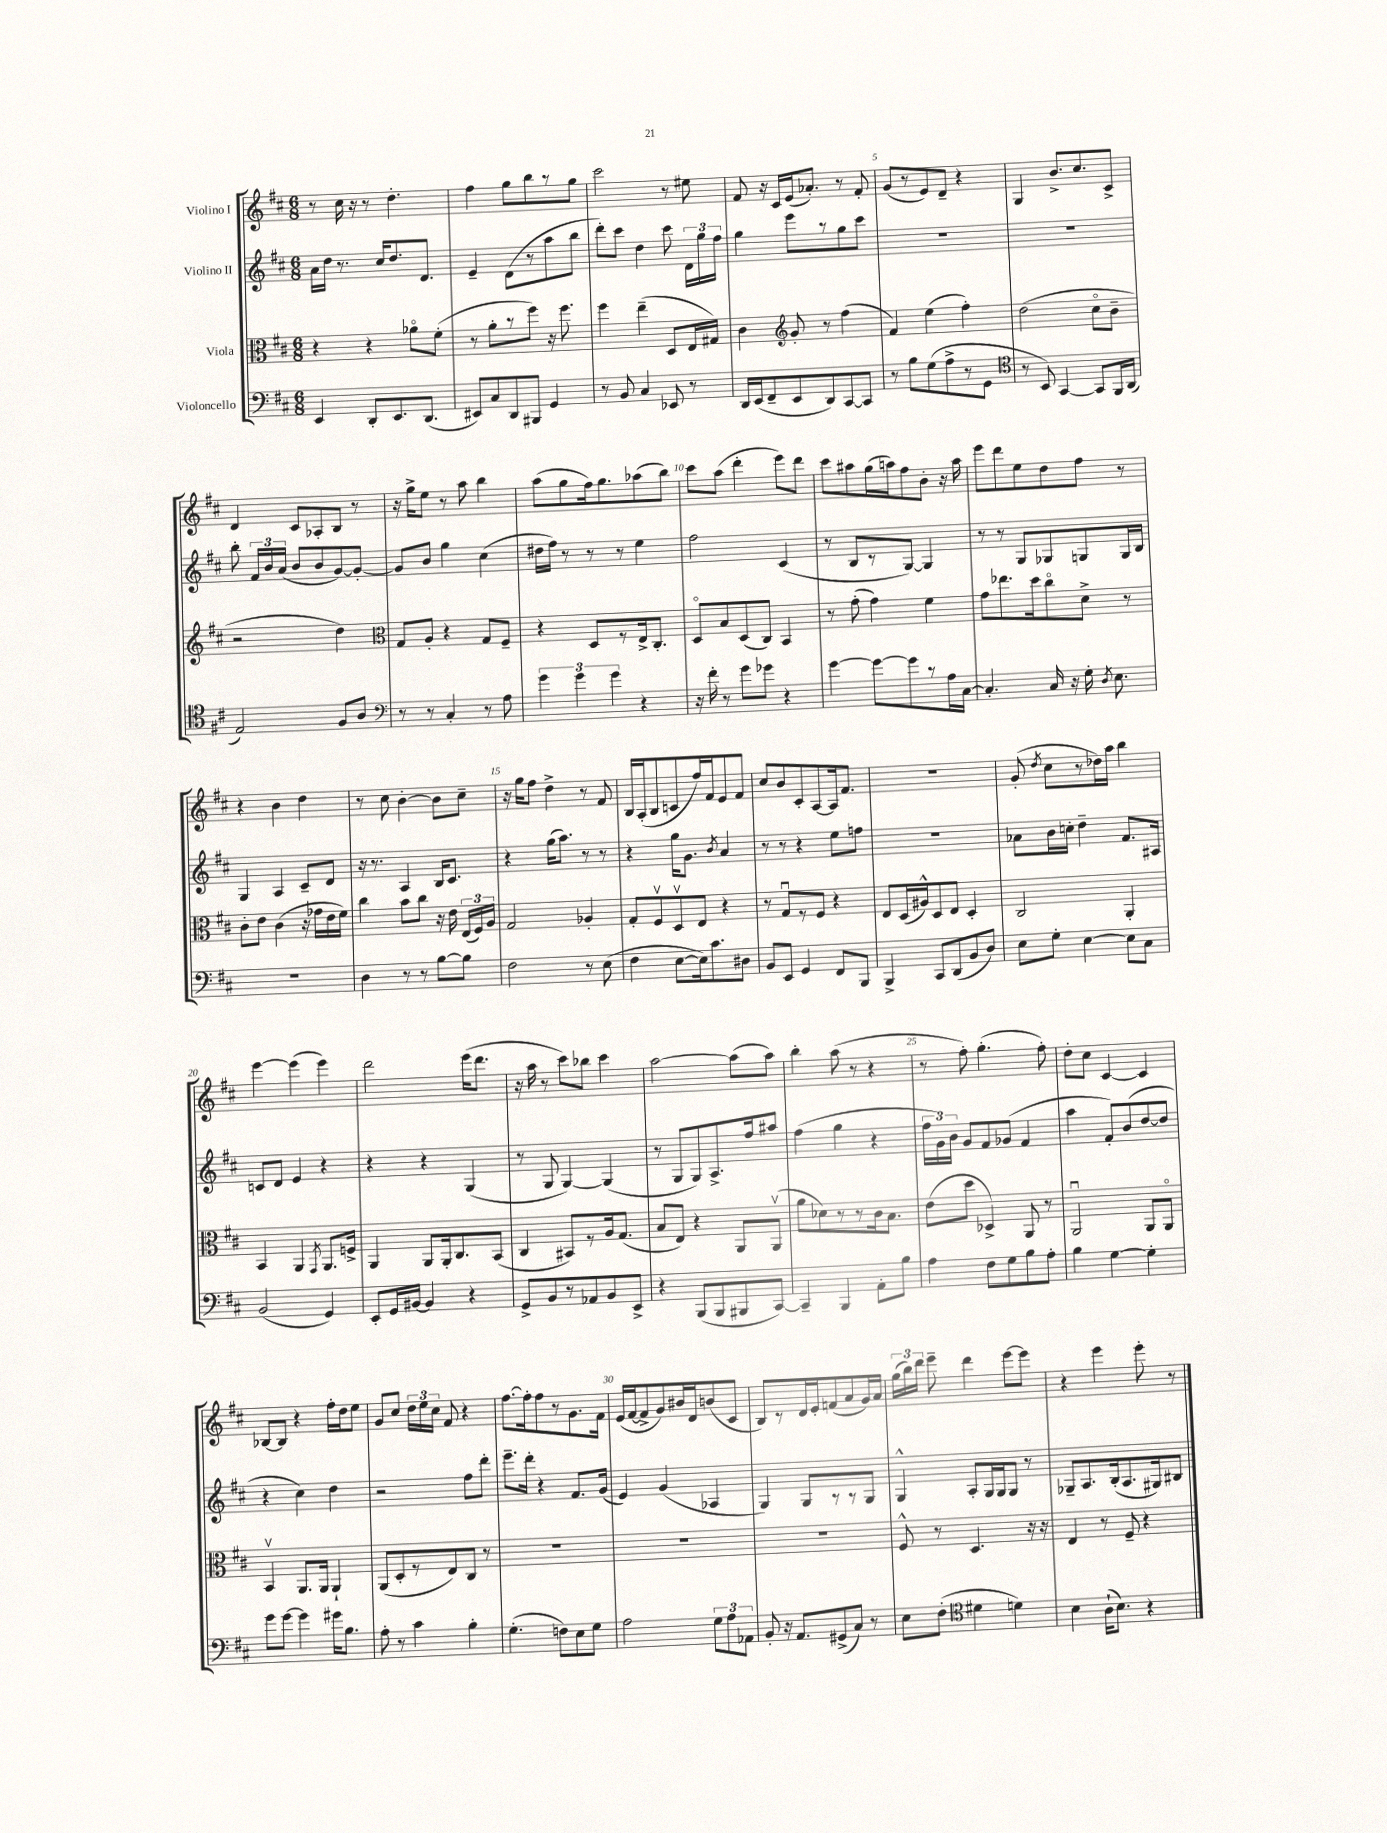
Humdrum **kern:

**kern	**kern	**kern	**kern
*staff4	*staff3	*staff2	*staff1
*clefF4	*clefC3	*clefG2	*clefG2
*k[f#c#]	*k[f#c#]	*k[f#c#]	*k[f#c#]
*M6/8	*M6/8	*M6/8	*M6/8
4EE/	4r	16a\LL	8r
.	.	16dd\JJ	.
.	.	8.r	16cc#\
.	.	.	16r
8DD'/L	4r	.	8r
.	.	16cc#/LK	.
8.EE/	.	8.dd/	4.dd'\
.	8a-o\L	.	.
(8.DD/J	.	8.d/J	.
.	(8f#'\J	.	.
=	=	=	=
8EE#/L)	8r	4e~/	4ff#\
8C#/	8a'\L	.	.
8DD/	8r	(8d\L	8gg\L
8BBB#/J	8ff#\J)	8r	8bb\
4GG/	16r	8aa\	8r
.	8.ff#\	.	.
.	.	8bb\J	8gg\J
=	=	=	=
8r	4ff#\	8ddd'\L)	2ccc#\
8BB/	.	8ccc#\J	.
4C#/	(4ee~\	4dd\	.
8EE-/	8D/L	8ccc#\	8r
8r	16E/L	24d\LL	8ee#\
.	.	24gg\	.
.	16G#/JJ)	.	.
.	.	24ff#\JJ	.
=	=	=	=
16DD/LL	4c#\	4gg\	8f#/
(16EE/J	.	.	.
8FF#~/	.	.	16r
.	.	.	16c#/LL
*	*clefG2	*	*
8EE/	8g'/	8eee\L	(16e/J
.	.	.	8.a-'/J)
8DD/)	8r	8r	.
[8CC#/	(4ff#\	8gg\	8r
8CC#/]J	.	8ccc#\J	8f#'/
=	=	=	=
8r	4f#/)	2.r	(8g/L
8B\L	.	.	8r
(8G\	(4ee\	.	8e/)
8A^\	.	.	8d~/J
8r	4ff#'\)	.	4r
8GG\J	.	.	.
=	=	=	=
*clefC4	*	*	*
8r	(2dd\	2.r	4G/
8BB/)	.	.	.
[4GG/	.	.	8.b^/L
.	.	.	8.cc#/
8GG/]L	8cc#o\L	.	.
16FF#/L	8b~\J	.	8c#^/J
(16AA/JJ	.	.	.
=	=	=	=
2E/)	2r	8bb'\	4d/
.	.	24f#/LL	.
.	.	24b/	.
.	.	(24a/JJ	.
.	.	8b/L	8c#/L
.	.	8b/	8A-'/
8F#/L	4dd\)	[8g/)	8B/J
8A/J	.	8g'/_J	8r
=	=	=	=
*clefF4	*clefC3	*	*
8r	8G/L	8g/]L	16r
.	.	.	16gg^\LK
8r	8A'/J	8b/J	8ee\J
4C#'/	4r	4gg\	8r
.	.	.	8aa\
8r	8G/L	(4cc#\	4bb\
8A\	8F#~/J	.	.
=	=	=	=
6g\	4r	16dd#\LL	(8aa\L
.	.	16ff#\JJ)	.
.	.	8r	8gg\
6g\	.	.	.
.	8D/L	8r	16ff#\k)
.	.	.	8.gg\
6g\	.	.	.
.	8r	8r	.
4r	16E^/k	4ee\	(8aa-\
.	8.C#'/J	.	.
.	.	.	8bb\J)
=	=	=	=
16r	8Do/L	2ff#\	8ccc#\L
16f#'\	.	.	.
8r	8B/	.	(8aa\J
8g\L	(8D/	.	4ddd'\
8g-\J	8C#/J)	.	.
4r	4BB/	(4c#/	8eee\L)
.	.	.	8ddd\J
=	=	=	=
[4g\	8r	8r	8ccc#\L
.	(8g'\	8B/L	8aa#\
8g\_L	4g\)	8r	(16gg\L
.	.	.	16aa\J)
8g\]	.	[8G/J)	8ff#\
8r	4f#\	4G/]	8b'\J
16A\L	.	.	16r
[16C#\JJ	.	.	16aa\
=	=	=	=
4.C#'/]	8g\L	8r	8eee\L
.	8.ee-\	8r	8ddd\
.	.	8G/L	8ee\
.	16dd\k	.	.
16C#/	8cc#o\	8G-/	8dd\
16r	.	.	.
16G'\	8d^\J	8G/	8ff#\J
8qD/	.	.	.
8.E\	.	.	.
.	8r	16G/L	8r
.	.	16B/JJ	.
=	=	=	=
2.r	8c#'\L	4G/	4r
.	8e\J	.	.
.	(4c#\	4A/	4b\
.	16r	8c#~/L	4dd\
.	16g-\LL	.	.
.	16e\	8d/J	.
.	16f#\JJ)	.	.
=	=	=	=
4D\	4cc#\	16r	8r
.	.	8.r	.
.	.	.	8cc#\
8r	8b\L	4A/	[4b'\
8r	8cc#\J	.	.
[8B\L	16r	16B/LK	8b\]L
.	16e\	8.c#/J	.
8B\]J	(24E/LL	.	8cc#~\J
.	24F#/)	.	.
.	24A/JJ	.	.
=	=	=	=
2F#\	2G/	4r	16r
.	.	.	16gg\LK
.	.	.	8ff#\J
.	.	(16gg\LK	4dd^\
.	.	8.aa\J)	.
8r	4A-'/	8r	8r
(8E\	.	8r	8f#/
=	=	=	=
4F#\	8G'/L	4r	16B/LL
.	.	.	(16A'/J
.	8F#v/	.	8B/
[8E\L	8Dv/	16gg\LK	8c/
.	.	8.g\J	.
16E\]k)	8E/J	.	16ff#/L)
8.c#\	.	.	16f#/J
.	.	8qb/	.
.	4r	4a/	8e/
8D#\J	.	.	8f#/J
=	=	=	=
8BB/L	8r	8r	8cc#/L
8EE/J	8Gu/L	8r	8b/
4GG/	8r	4r	8c#'/
.	8F#/J	.	[8A/
8FF#/L	4r	8ee\L	16A/]k
.	.	.	8.f#/J
8BBB/J	.	8ff\J	.
=	=	=	=
4BBB^/	8E/L	2.r	2.r
.	(16D/L	.	.
.	16A#^^/J)	.	.
8CC#/L	8D/	.	.
(8DD/	8E/J	.	.
8BB/	4D'/	.	.
8D/J)	.	.	.
=	=	=	=
8E\L	2C#/	8a-\L	(8g'/
.	.	.	8qdd/
8G'\J	.	16b\L	8cc#\L
.	.	16cc'\JJ	.
[4E\	.	4dd~\	8r
.	.	.	16dd-\L)
.	.	.	16aa\JJ
8E\]L	4AA'/	8.f#/L	4bb\
8C#\J	.	.	.
.	.	16A#/Jk	.
=	=	=	=
(2BB/	4BB/	8c/L	[4eee\
.	.	8d/J	.
.	4AA/	4e/	(4eee\]
.	8qGG/	.	.
4GG/)	8.AA/L	4r	4eee\)
.	16F^/Jk	.	.
=	=	=	=
8EE'/L	4AA/	4r	2ddd\
16GG/L	.	.	.
[16BB#/JJ	.	.	.
4BB#/]	8AA/L	4r	.
.	16AA'/k	.	.
.	8.C#/	.	.
4r	.	(4G/	(16eee\LK
.	.	.	8.ddd\J
.	(8BB/J	.	.
=	=	=	=
8GG^/L	4C#/	8r	16r
.	.	.	16aa\
8BB/	.	8G/	8r
8r	8BB#/L)	[4G/)	8ccc#\L)
8AA-/	8r	.	8bb-\J
8BB/	16A/k	(4G/]	4ccc#\
.	(8.G/J	.	.
8EE^/J	.	.	.
=	=	=	=
4r	8B/L	8r	[2aa\
.	8E/J)	8G/L	.
(8BBB/L	4r	8G/)	.
8BBB/	.	8.A^/	.
8BBB#/	8AA/L	.	(8aa\]L
.	.	16ff#/k	.
[8CC#/J)	(8AAv/J	8aa#/J	8aa\J)
=	=	=	=
4CC#~/]	8a\L	(4ff#\	4bb'\
.	8d-\)	.	.
4BBB/	8r	4gg\	(8aa\
.	8r	.	8r
8AA'\L	16c#\k	4r	4r
.	8.B\J	.	.
8B\J	.	.	.
=	=	=	=
4A\	(8e\L	24ff#\LL	8r
.	.	24g\)	.
.	.	24b\JJ	.
.	8dd\J	8g/L	8ff#'\)
8F#\L	4D-^/)	8f#/	(4.gg'\
8G\	.	(8g-/J	.
8B\	8AA/	4f#/	.
8A'\J	8r	.	8ff#'\)
=	=	=	=
4B\	2AAu/	4aa\	8dd'\L
.	.	.	8cc#\J
[4G\	.	8f#'/L)	[4c#/
.	.	(8b/	.
4G'\]	8AA/L	[8dd/	4c#/]
.	8AAo/J	8dd/]J	.
=	=	=	=
8g\L	4BBv/	4r	[8B-/L
[8g\J	.	.	8B-/]J
4g\]	8.AA/L	4cc#\)	4r
.	16AA/Jk	.	.
16g#\LK	4AA`/	4dd\	16ff#'\LL
8.B\J	.	.	16dd\J
.	.	.	8ee\J
=	=	=	=
8A'\	(8AA/L	2r	8g/L
8r	8D'/	.	8cc#/J
4c#\	8r	.	24dd\LL
.	.	.	24ee\
.	.	.	24cc#\JJ
.	8E/)	.	8f#/
4B'\	8C#/J	8ff#\L	4r
.	8r	8ddd'\J	.
=	=	=	=
(4.G'\	2.r	8.eee~\L	[8.ff#\L
.	.	16ddd'\Jk	16ff#'\]k
.	.	4r	8ff#\
8F\L)	.	.	8r
8E\	.	8.f#/L	8.g\
8G\J	.	.	.
.	.	(16g/Jk	16f#\Jk
=	=	=	=
2A\	2.r	4e/)	(16e/LL
.	.	.	[16f#/J
.	.	.	8f#^/]
.	.	(4g/	8g/)
.	.	.	16b#/L
.	.	.	16d/J
12G\L	.	4A-/	(8b/
12A\	.	.	.
.	.	.	8c#/J
12AA-\J	.	.	.
=	=	=	=
8BB'/	2.r	4G/)	8B/L)
16r	.	.	8r
8.AA/L	.	.	.
.	.	8G/L	16d/L
.	.	.	16e'/J
(8GG#^/	.	8r	(8f/
8C#/J)	.	8r	8a/
8r	.	8G/J	16g/L)
.	.	.	16a/JJ
=	=	=	=
8E\L	8F#^^/	4G^^/	(24gg\LL
.	.	.	24bb\)
.	.	.	24ddd\JJ
(8F#'\J	8r	.	8eee~\
*clefC4	*	*	*
4d#\	4.D/	8A'/L	4ddd\
.	.	16G/L	.
.	.	16G/J	.
4d\)	.	8G/J	[8eee\L
.	16r	8r	8eee\]J
.	16r	.	.
=	=	=	=
4B\	4E/	8G-~/L	4r
.	.	8.A/	.
(16A`\LK	8r	.	4eee\
8.B\J)	.	(16B'/k	.
.	8F#~/	8.A/	.
4r	4r	.	8eee'\
.	.	16G#/k)	.
.	.	8B#/J	8r
==	==	==	==
*-	*-	*-	*-
